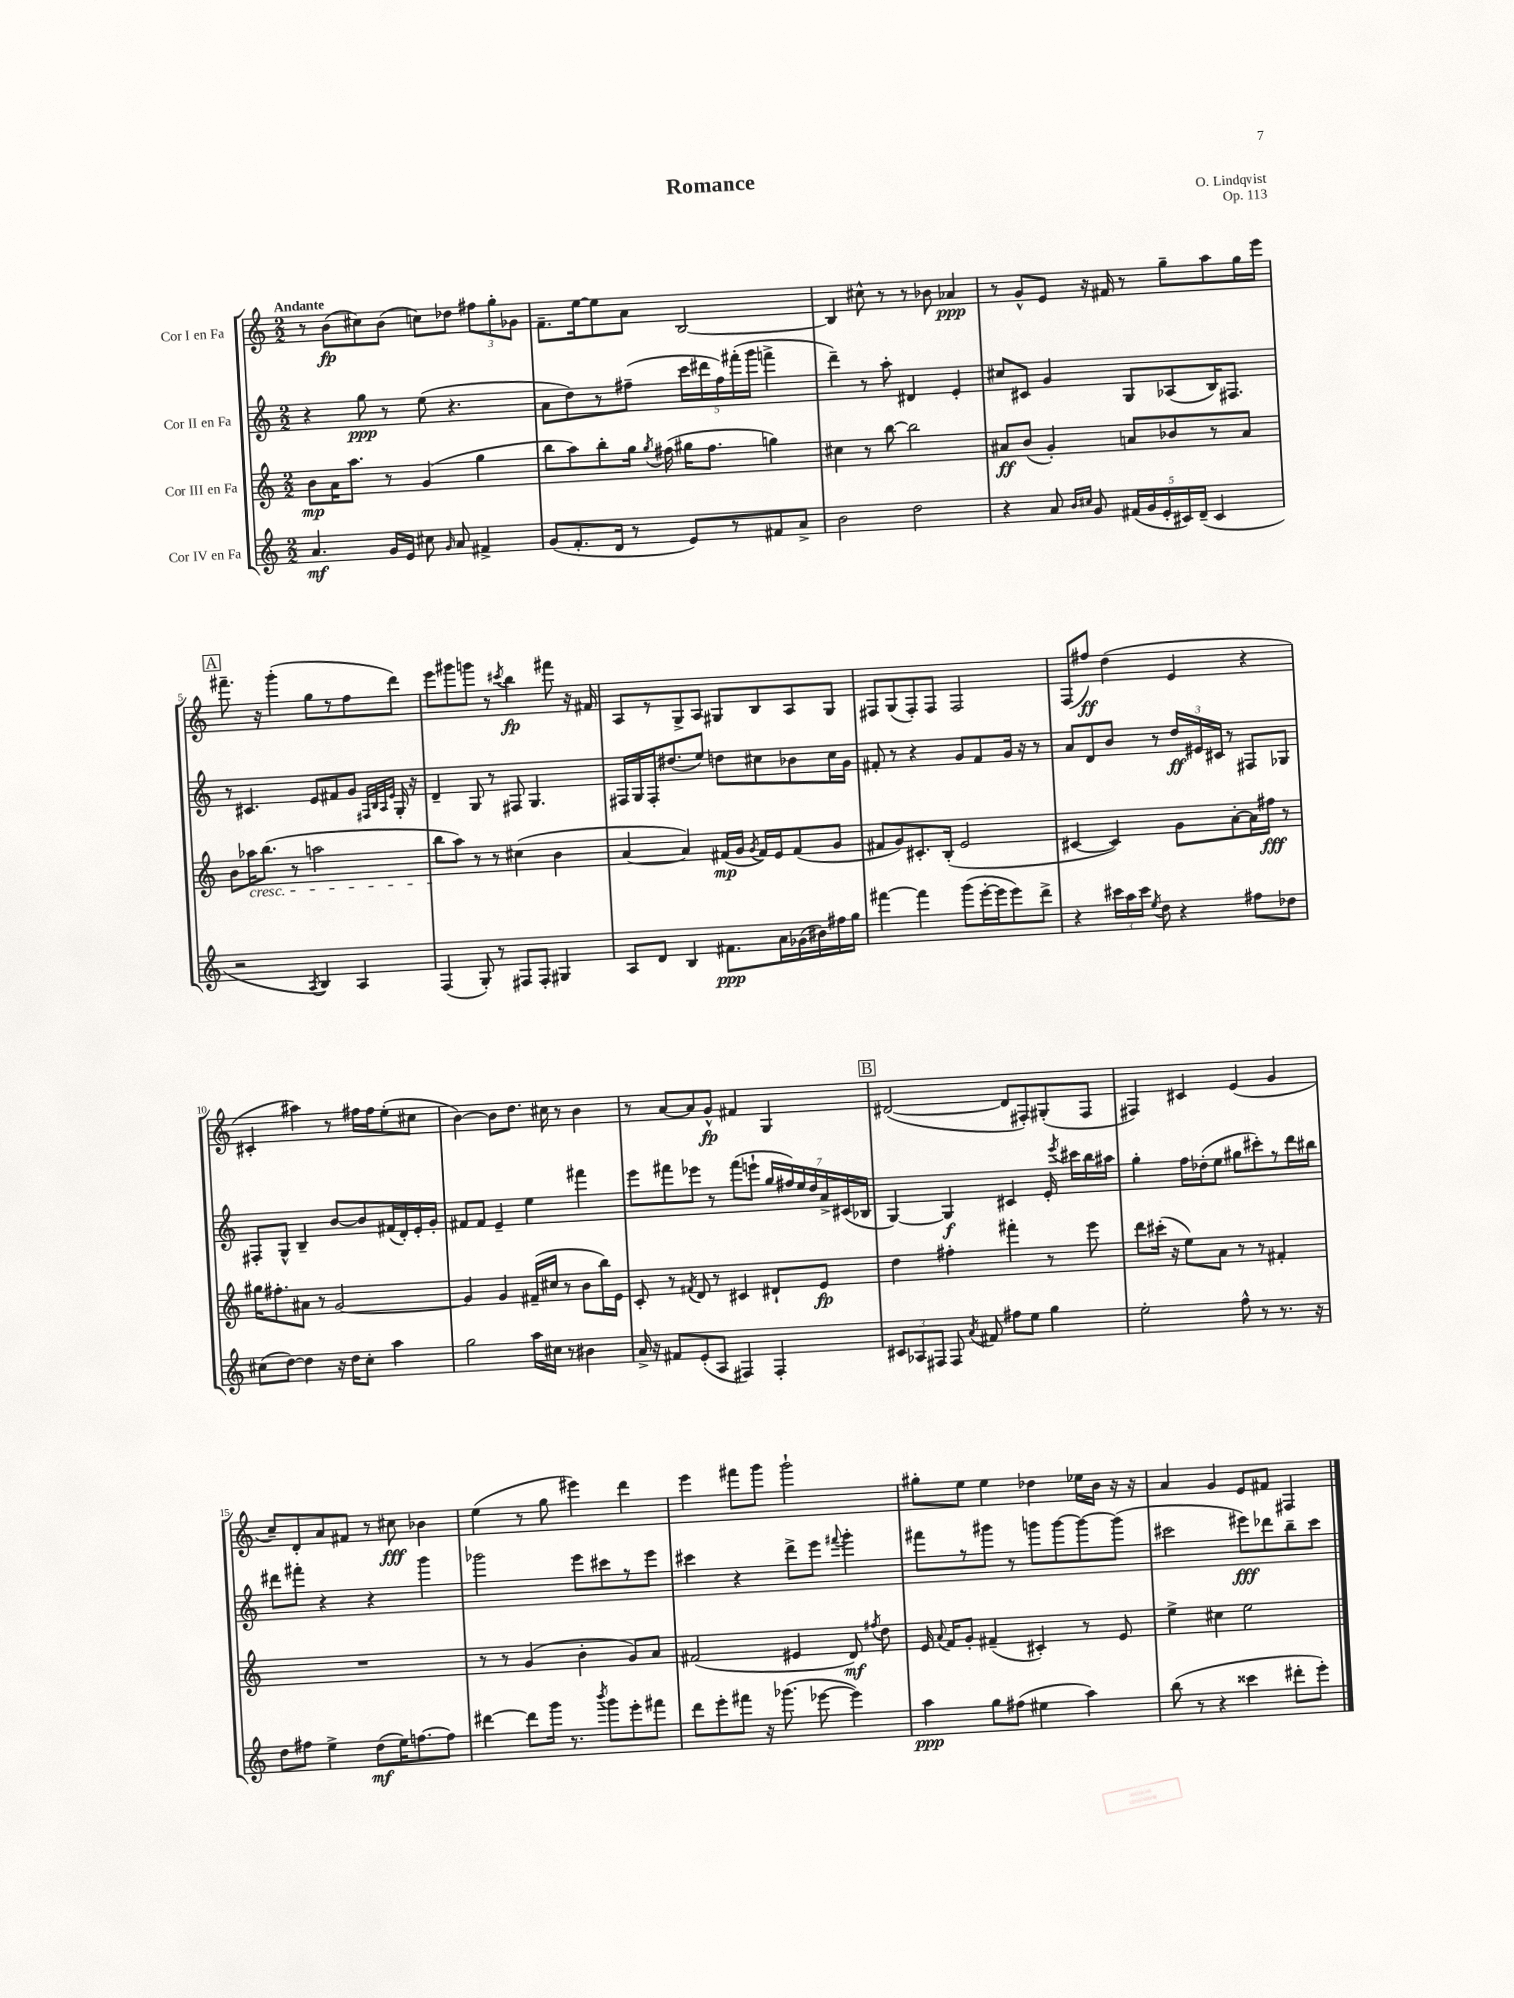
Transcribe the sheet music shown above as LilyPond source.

\header { title = "Romance" composer = "O. Lindqvist" opus = "Op. 113" }
<<
\new StaffGroup <<
\new Staff = "s0" \with { instrumentName = "Cor I en Fa" } {
    \clef treble \key c \major \numericTimeSignature \time 2/2 \tempo "Andante"
    \autoBeamOff r8 b'8[\fp( cis''8) b'8]( c''8[) des''8] \tuplet 3/2 { fis''8[ g''8-. ges'8] } |
    f'8.[-- e''16~ e''8 a'8] b2~ |
    b4 cis''8-^ r8 r8 bes'8 aes'4\ppp |
    r8 g'8[-^ e'8] r16 fis'16 r8 g''8[-- a''8 g''16 e'''16] |
    \mark \markup { \box "A" } fis'''8.-- r16 g'''4-.( g''8[ r8 f''8 d'''8]) |
    e'''8[ gis'''8 g'''8] r8 \acciaccatura { cis'''8 } b''4\fp fis'''8 r16 fis'16 |
    a8[ r8 g8-> a8] gis8[ b8 a8 gis8] |
    fis8[ g8( fis8-.) fis8] fis2 |
    f8[( fis''8]\ff) d''4( e'4 r4 |
    cis'4-. ais''4) r8 fis''16[ fis''16 e''8-.( cis''8] |
    b'4~) b'8[ d''8.] cis''16 r8 b'4 |
    r8 a'8[~ a'8 g'8]-^\fp fis'4 g4 |
    \mark \markup { \box "B" } dis'2~( dis'8[ fis8-.) gis8-.( fis8] |
    fis4) cis'4 e'4( g'4 |
    c''8[--) d'8-. a'8 fis'8] r8 cis''8\fff bes'4 |
    e''4( r8 g''8 eis'''4) d'''4 |
    e'''4 fis'''8[ g'''8] g'''2-! |
    gis''8[-. e''8] e''4 des''4 ees''16[ b'16] r16 r16 |
    a'4 g'4 e'8[ fis'8] fis4 \bar "|." |
}
\new Staff = "s1" \with { instrumentName = "Cor II en Fa" } {
    \clef treble \key c \major \numericTimeSignature \time 2/2
    \autoBeamOff r4 g''8\ppp r8 e''8( r4. |
    a'8[ d''8) r8 fis''8]--( \tuplet 5/4 { c'''16[ dis'''16 fis''16) fis'''16-.( g'''16] } f'''4-> |
    d'''4--) r8 a''8-. dis'4 e'4-. |
    cis''8[ cis'8] g'4 g8[ aes8( b16) fis8.] |
    \mark \markup { \box "A" } r8 cis'4. e'8[ fis'8 g'8] \grace { fis32[ b32 a32 e'32] } g16-. r16 |
    d'4-- g8 r8 fis8 g4. |
    fis16[ g16 fis16-. dis''8.( e''8]) d''8[ cis''8 bes'8 cis''16 g'16] |
    fis'8-. r8 r4 g'8[ fis'8 g'16] r16 r8 |
    a'8[ d'8 b'8] r8 \tuplet 3/2 { d''16[\ff eis'16 cis'16] } r8 fis8[ ges8] |
    fis8[-. g8]-^ b4-- b'8[~ b'8 fis'16( d'16-.) e'16-. g'16]-. |
    fis'8[ fis'8] e'4-- e''4 fis'''4 |
    e'''8[ fis'''8 ees'''8] r8 fis'''8[( e'''8]-! \tuplet 7/4 { g''16[ fis''16) e''16 d''16 a'16-> cis'16( bes16] } |
    \mark \markup { \box "B" } g4~) g4\f cis'4 e'16-. \acciaccatura { e'''8 } cis'''16[ b''16 ais''16] |
    g''4-. f''16[ des''16-.( e''8] gis''8[ cis'''8-.) r8 d'''16 bis''16] |
    dis'''8[ fis'''8]-. r4 r4 g'''4 |
    ges'''2 e'''8[ cis'''8 r8 e'''8] |
    cis'''4 r4 d'''8[-> e'''8] \appoggiatura { fis'''8 } g'''4-. |
    fis'''8[ r8 gis'''8] r8 g'''8[ g'''8~ g'''8~ g'''8]( |
    cis'''2 eis'''8[\fff) des'''8 b''8-- cis'''8] \bar "|." |
}
\new Staff = "s2" \with { instrumentName = "Cor III en Fa" } {
    \clef treble \key c \major \numericTimeSignature \time 2/2
    \autoBeamOff b'8[\mp a'16 a''8.] r8 g'4( g''4 |
    b''8[ a''8) b''8-. g''16] \acciaccatura { g''8 } fis''16( gis''16[ fis''8.] g''4) |
    cis''4 r8 b''8~ b''2 |
    ais'8[\ff b'8]( g'4-.) a'8[ bes'8 r8 a'8] |
    \mark \markup { \box "A" } b'8[ aes''16\cresc b''8.]( r8 a''2 |
    b''8[\! a''8]) r8 r8 cis''4( b'4 |
    a'4~ a'4) fis'16[\mp( g'16] \acciaccatura { g'8 } fis'16[) e'16 fis'8( g'8] |
    fis'8[ g'8) cis'8.-. b16]-.( e'2 |
    cis'4~ cis'4) g'8[ a'8~-. a'16 fis''16]\fff r8 |
    gis''16[ fis''8.-. ais'8] r8 g'2~ |
    g'4 g'4 fis'16[--( cis''16] r8 b'8[ b''16) e'16] |
    c'8-. r8 \acciaccatura { fis'8 } d'8 r8 cis'4 dis'8[-! e'8]\fp |
    \mark \markup { \box "B" } d''4 fis''4-. fis'''4-. r8 e'''8 |
    d'''8[ cis'''16]-.( r16 e''8[) a'8] r8 r8 fis'4-. |
    R1 |
    r8 r8 g'4( b'4-. g'8[) a'8] |
    fis'2( eis'4 d'8\mf) \acciaccatura { fis''8 } d''8 |
    e'16 \appoggiatura { a'8 } f'16[ g'8]-. fis'4--( cis'4-.) r8 e'8 |
    e''4-> cis''4 e''2 \bar "|." |
}
\new Staff = "s3" \with { instrumentName = "Cor IV en Fa" } {
    \clef treble \key c \major \numericTimeSignature \time 2/2
    \autoBeamOff a'4.\mf g'16[ e'16] cis''8 \grace { g'16 } a'8 fis'4-> |
    g'8[( f'8.-. d'16] r8 e'8[) r8 fis'8 a'8]-> |
    b'2 d''2 |
    r4 a'8 \grace { b'16[ cis''16] } g'8 \tuplet 5/4 { fis'16[( g'16 e'16-. cis'16) d'16]--( } cis'4 |
    \mark \markup { \box "A" } r2 \acciaccatura { a8 } b4) a4 |
    f4( g8-.) r8 fis8[ fis8]-. gis4 |
    a8[ d'8] b4 fis'8.[\ppp a'16 ges'16( bis'16) fis''16 g''16] |
    fis'''4~ fis'''4 g'''8[( e'''16~-. e'''16 e'''8) d'''8]-> |
    r4 \tuplet 3/2 { cis'''16[ a''16 cis'''16] } \acciaccatura { e''8 } d''8 r4 fis''8[ des''8] |
    cis''8[( d''8]~) d''4 r16 d''16[ cis''8]-. a''4 |
    g''2 a''16[ cis''16] r8 bis'4 |
    a'16-> r16 fis'8[ e'8-.( a8] fis4) fis4-. |
    \mark \markup { \box "B" } \tuplet 3/2 { cis'8[ aes8 fis8] } fis8 \acciaccatura { a'8 } fis'8 fis''8[ e''8] g''4 |
    e''2-. f''8-^ r8 r8. r16 |
    d''8[ fis''8] e''4-> d''8[\mf( e''16) f''8.~ f''8] |
    dis'''4~ dis'''8[ g'''16] r8. \acciaccatura { b'''8 } g'''8[ e'''8-. fis'''8] |
    d'''8[ e'''8-. fis'''8] r16 ges'''8.( ees'''8~ ees'''4) |
    a''4\ppp g''8[ fis''8]( eis''4 a''4) |
    b''8( r8 r4 cisis'''4 dis'''8[-. e'''8]-.) \bar "|." |
}
>>
>>
